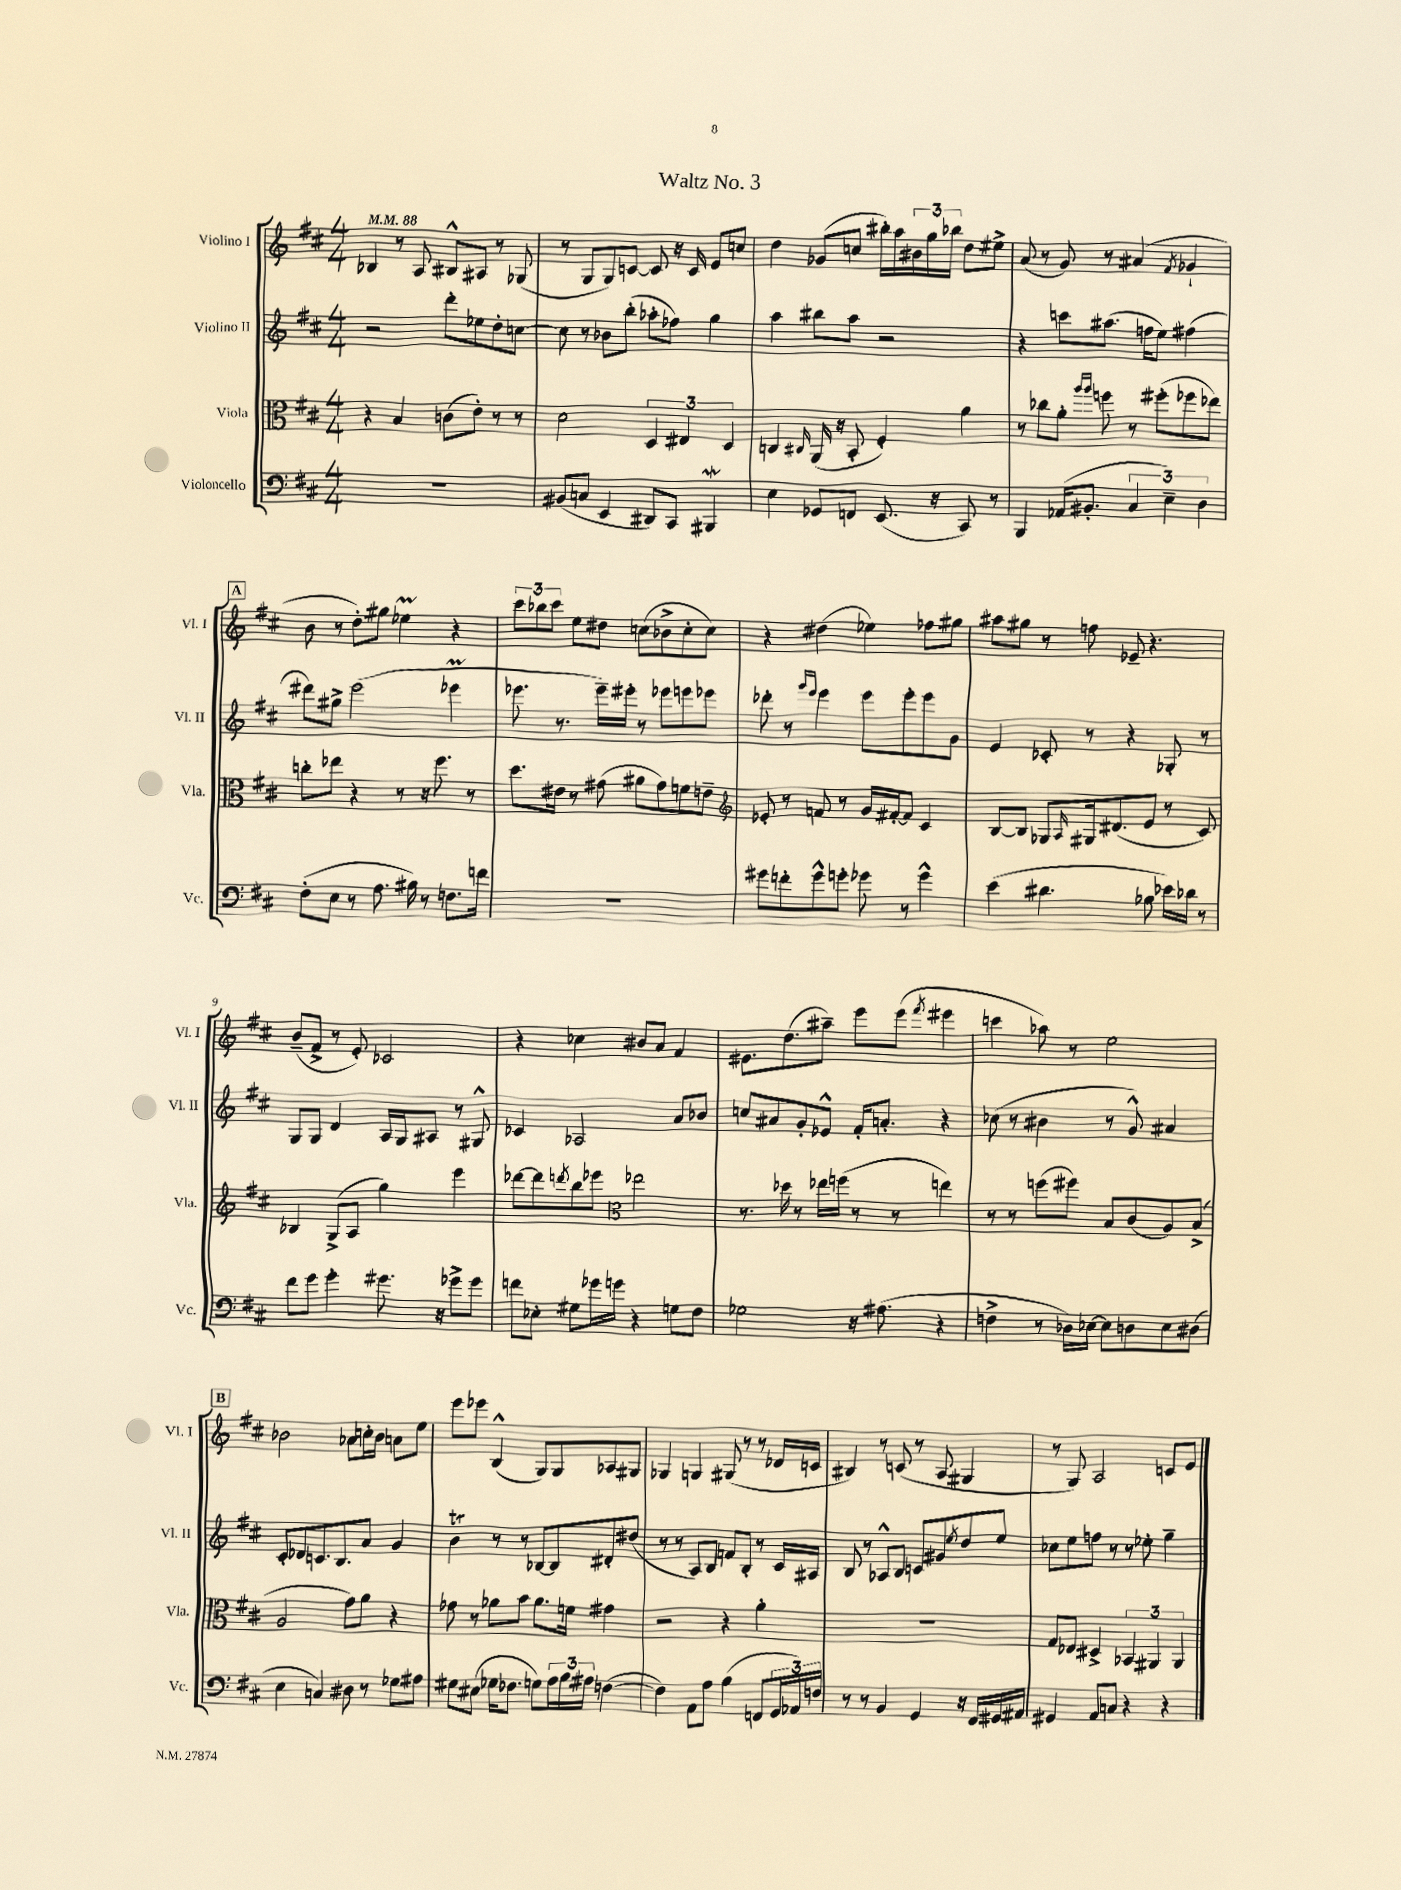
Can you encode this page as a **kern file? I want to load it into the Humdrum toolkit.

**kern	**kern	**kern	**kern
*staff4	*staff3	*staff2	*staff1
*clefF4	*clefC3	*clefG2	*clefG2
*k[f#c#]	*k[f#c#]	*k[f#c#]	*k[f#c#]
*M4/4	*M4/4	*M4/4	*M4/4
*MM88	*MM88	*MM88	*MM88
1r	4r	2r	4B-
.	4B	.	8r
.	.	.	8A
.	(8c	8ddd'	8B#^^
.	8e')	8ee-	8A#
.	8r	8dd'	8r
.	8r	[8cc	(8G-
=	=	=	=
(8BB#	2d	8cc]	8r
8C	.	8r	8G
4EE	.	8b-	8G)
.	.	(8bb'	[8c
8DD#)	6D	8aa-'	8c]
8CC#	.	8ff-)	16r
.	6E#	.	.
.	.	.	16c
4BBB#	.	4gg	8e
.	6D	.	.
.	.	.	8cc
=	=	=	=
4E	4C	4aa	4dd
.	16qqC#	.	.
8GG-	(16AA	8bb#	(8g-
.	16r	.	.
8FF	8BB'	8aa	8cc
(8.EE	4F#')	2r	16bb#')
.	.	.	16aa
.	.	.	24b#
.	.	.	24gg
16r	.	.	.
.	.	.	24bb-
8CC#)	4a	.	8dd
8r	.	.	8ee#^
=	=	=	=
4BBB	8r	4r	(8a
.	8cc-	.	8r
(16AA-	8a'	8ccc	8g)
8.BB#'	.	.	.
.	16qqaa	.	.
.	16qqaa	.	.
.	8ff	(8.aa#	8r
6C#	8r	.	(4a#
.	.	16ff	.
.	(8ff#'	8ee)	.
6E~)	.	.	.
.	.	.	8qf#
.	8ff-	(4ff#	4g-`
6D	.	.	.
.	8ee-)	.	.
=	=	=	=
(8F#'	8cc'	8ddd#)	8b
8E	8ee-	8gg#^	8r
8r	4r	(2eee	8dd')
8.A	.	.	8gg#
.	8r	.	4ee-
16B#)	.	.	.
8r	16r	.	.
.	8.ff#	.	.
8.F	.	4eee-	4r
.	8r	.	.
16f	.	.	.
=	=	=	=
1r	8.dd	8.eee-	12ccc#
.	.	.	12bb-
.	.	.	12ccc#
.	16e#	8.r	.
.	8r	.	8ee
.	(8g#	16eee-~)	8dd#
.	.	16eee#'	.
.	8a#	8r	(8cc
.	8g#)	8eee-	8b-^
.	8f	8eee	8cc'
.	8e~	8eee-	8cc)
=	=	=	=
*	*clefG2	*	*
8g#	8e-'	8ddd-'	4r
8f'	8r	8r	.
.	.	16qqggg	.
.	.	16qqeee	.
8g#^^	8f	4eee	(4dd#
8g'	8r	.	.
8g-	16g	8eee	4ee-)
.	[16f#'	.	.
8r	8f#]	8eee'	.
4g-^^	4c#	8eee	8ff-
.	.	8g	8gg#
=	=	=	=
(4e	[8B	4e	8aa#
.	8B]	.	8gg#
4.d#	8G-	8c-'	8r
.	16qqA	.	.
.	16G#	8r	8ff
.	(8.d#	.	.
.	.	4r	8e-~
8B-	8e	.	4.r
16e-)	8r	8G-'	.
16d-	.	.	.
8r	8c#)	8r	.
=	=	=	=
8f#	4B-	8G	(8b~
8g	.	8G	8f#^
4g'	(8G^	4d	8r
.	8A	.	8e')
8.g#	4gg)	16A	2c-
.	.	16G	.
.	.	8A#	.
16r	.	.	.
8g-^	4eee	8r	.
8g-	.	8G#^^	.
=	=	=	=
8f	[8ddd-	4c-	4r
8E-'	8ddd-]	.	.
.	8qddd	.	.
8G#	8bb	2A-	4cc-
16g-	8eee-	.	.
16g	.	.	.
*	*clefC3	*	*
4r	2ee-	.	8b#
.	.	.	8a
8G	.	8a	4f#
8F#	.	8b-	.
=	=	=	=
2G-	8.r	8cc	8.e#
.	.	8a#	.
.	16dd-	.	(8.dd
.	8r	8g'	.
.	16ee-	8e-^^	8aa#~)
.	(16ff	.	.
16r	8r	16f#'	8eee
(8.A#	.	8.a'	.
.	8r	.	(8eee
.	.	.	8qfff#
4r	4ee)	4r	4eee#
=	=	=	=
4F^	8r	(8cc-	4ccc
.	8r	8r	.
8r	(8ff	4b#	8aa-)
16D-)	8ff#)	.	8r
[16E-	.	.	.
8E-]	8B	8r	2ee
8D	(8c#	8g^^)	.
8E-	8A)	4a#	.
(8D#	(8B^	.	.
=	=	=	=
4E	2A	8c#'	2b-
.	.	8d-	.
4C)	.	8.c	.
.	.	8.B	.
8D#	8g)	.	8a-
8r	8a	8a	16cc'
.	.	.	16b-
8G-	4r	4g	8a
8A#	.	.	8ee
=	=	=	=
8G#	8g-	4b	8eee
(8E#	8r	.	8eee-
16G-	8a-	8r	(4B^^
8.F-	.	.	.
.	8b	8r	.
8G)	8.a-	[8B-	8G)
24A	.	8B-]	8G
24B	.	.	.
.	16f	.	.
24A#	.	.	.
([4F	4g#	8d#'	8A-
.	.	(8dd#	8G#
=	=	=	=
4F])	2r	8r	4G-
.	.	8r	.
8AA	.	8A)	4G
8A	.	8B	.
(4B	4r	8f	(8G#
.	.	8B'	8r
8FF	4a'	8r	8r
24GG	.	16c#	16d-
24AA-)	.	.	.
.	.	16A#	16c
24F	.	.	.
=	=	=	=
8r	1r	8B	4B#)
8r	.	8r	.
4BB	.	8A-^^	8r
.	.	8B	(8c
4GG	.	8c	8r
.	.	8g#	8A
.	.	8qee	.
16r	.	8dd	4G#
16FF#	.	.	.
16GG#	.	8ee	.
16AA#	.	.	.
=	=	=	=
4GG#	8G	8cc-	8r
.	8E-	8ee	8G)
8AA	4D#^	8ff	2A
8C	.	8r	.
4r	6BB-	8r	.
.	.	8ee-'	.
.	6AA#	.	.
4r	.	4gg~	8c
.	6AA#	.	.
.	.	.	8e
==	==	==	==
*-	*-	*-	*-
